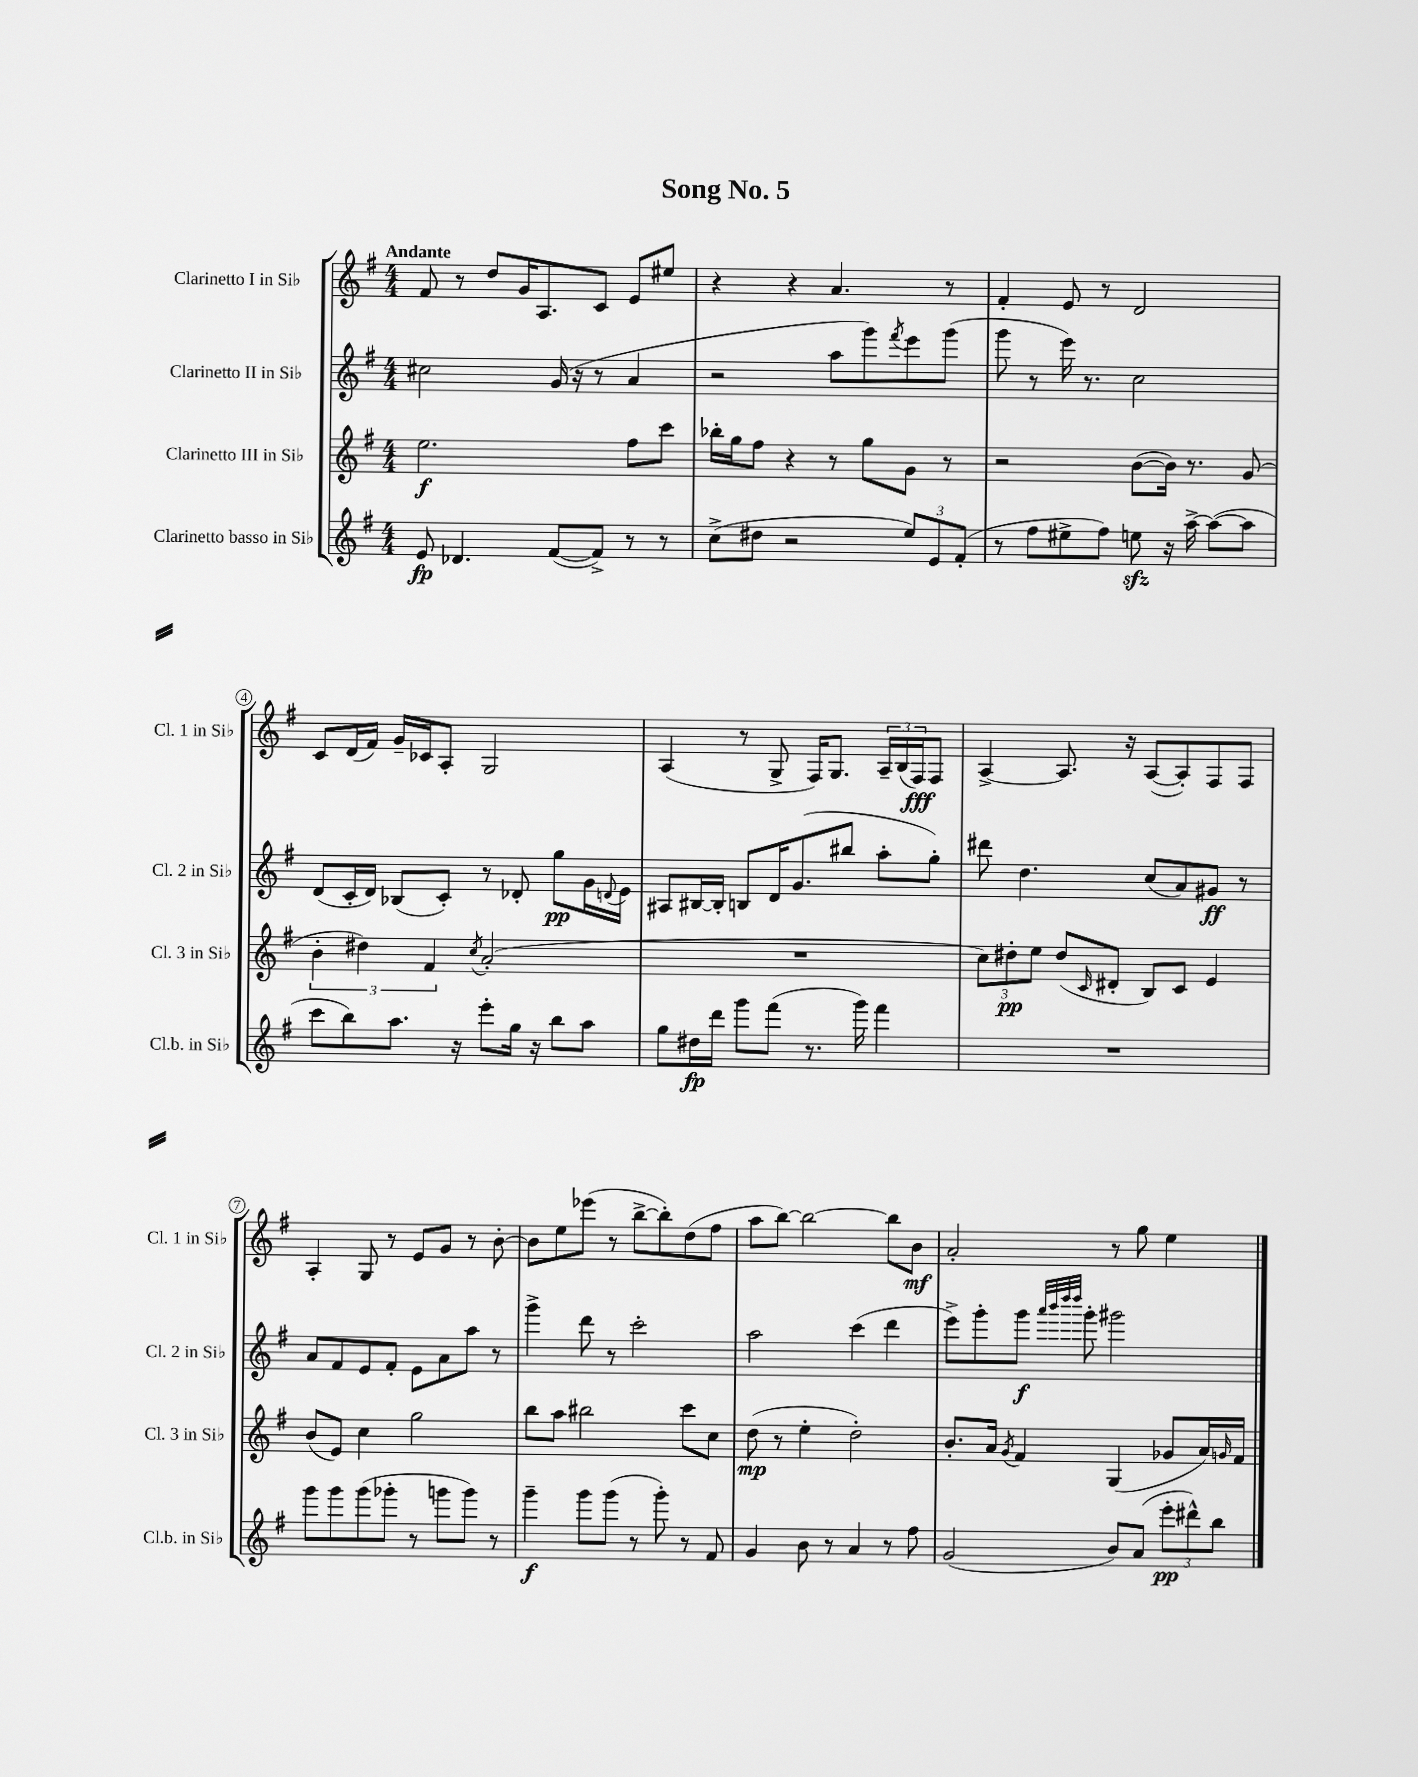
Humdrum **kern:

**kern	**kern	**kern	**kern
*staff4	*staff3	*staff2	*staff1
*clefG2	*clefG2	*clefG2	*clefG2
*k[f#]	*k[f#]	*k[f#]	*k[f#]
*M4/4	*M4/4	*M4/4	*M4/4
8e	2.ee	2cc#	8f#
4.d-	.	.	8r
.	.	.	8dd
.	.	.	16g
.	.	.	8.A
([8f#	.	(16g	.
.	.	16r	.
8f#^])	.	8r	8c
8r	8ff#	4a	8e
8r	8ccc	.	8ee#
=	=	=	=
(8cc^	16bb-'	2r	4r
.	16gg	.	.
8dd#	8ff#	.	.
2r	4r	.	4r
.	8r	8aa	4.a
.	8gg	8ggg)	.
.	.	8qfff#	.
12ee)	8g	8eee	.
12e	.	.	.
.	8r	(8ggg	8r
(12f#'	.	.	.
=	=	=	=
8r	2r	8ggg	4f#'
8ff#	.	8r	.
8ee#^	.	16eee)	8e
.	.	8.r	.
8ff#)	.	.	8r
8ee	([8b	2cc	2d
16r	16b])	.	.
[16aa^	8.r	.	.
(8aa_	.	.	.
8aa]	(8g	.	.
=	=	=	=
8ccc	6b'	(8d	8c
8bb)	.	16c'	(16d
.	6dd#)	.	.
.	.	16d)	16f#)
8.aa	.	(8B-	16g~
.	.	.	16c-
.	6f#	.	.
.	.	8c')	8A'
16r	.	.	.
.	8qcc	.	.
8eee'	(2a'	8r	2G
16gg	.	8d-'	.
16r	.	.	.
8bb	.	8gg	.
8aa	.	16g	.
.	.	8qqd	.
.	.	16e	.
=	=	=	=
8gg	1r	8A#	(4A
16dd#	.	[16B#	.
16ddd	.	16B#']	.
8ggg	.	8B	8r
(8fff#	.	16d	8G^
.	.	(8.g	.
8.r	.	.	16F#)
.	.	.	8.G
.	.	8bb#	.
16ggg)	.	.	.
4fff#	.	8aa'	24A~
.	.	.	(24B
.	.	.	24F#)
.	.	8gg')	8F#
=	=	=	=
1r	12cc)	8ddd#	[4A^
.	12dd#'	.	.
.	.	4.dd	.
.	12ee	.	.
.	(8dd#	.	8.A]
.	16qqc	.	.
.	8d#'	.	.
.	.	.	16r
.	8B)	(8cc	([8A
.	8c	8a)	8A'])
.	4e	8g#	8F#
.	.	8r	8F#
=	=	=	=
8ggg	(8b	8a	4A'
8ggg	8e)	8f#	.
(8ggg	4cc	8e	8G
8ggg-'	.	8f#'	8r
8r	2gg	8e	8e
8ggg	.	8a	8g
8ggg)	.	8aa	8r
8r	.	8r	[8b'
=	=	=	=
4ggg~	8bb	4ggg^	8b]
.	8aa	.	8ee
8ggg	2bb#	8ddd	(8eee-
(8ggg	.	8r	8r
8r	.	2ccc'	[8bb^
8ggg')	.	.	8bb'])
8r	8ccc	.	(8dd
8f#	8cc	.	8ff#
=	=	=	=
4g	(8dd	2aa	8aa
.	8r	.	[8bb)
8b	4ee'	.	2bb_
8r	.	.	.
4a	2dd')	(4ccc	.
8r	.	4ddd	8bb]
8ff#	.	.	8b
=	=	=	=
(2g	8.b'	8eee^)	2a'
.	.	8ggg'	.
.	16a	.	.
.	8qg	.	.
.	4f#	8ggg	.
.	.	32qqaaa	.
.	.	32qqbbb	.
.	.	32qqdddd	.
.	.	32qqdddd	.
.	.	8ggg'	.
8b)	(4G	2ggg#	8r
(8a	.	.	8gg
12eee'	8g-	.	4ee
12ddd#^^)	.	.	.
.	16a)	.	.
12bb	.	.	.
.	16qqg	.	.
.	16f#	.	.
==	==	==	==
*-	*-	*-	*-
